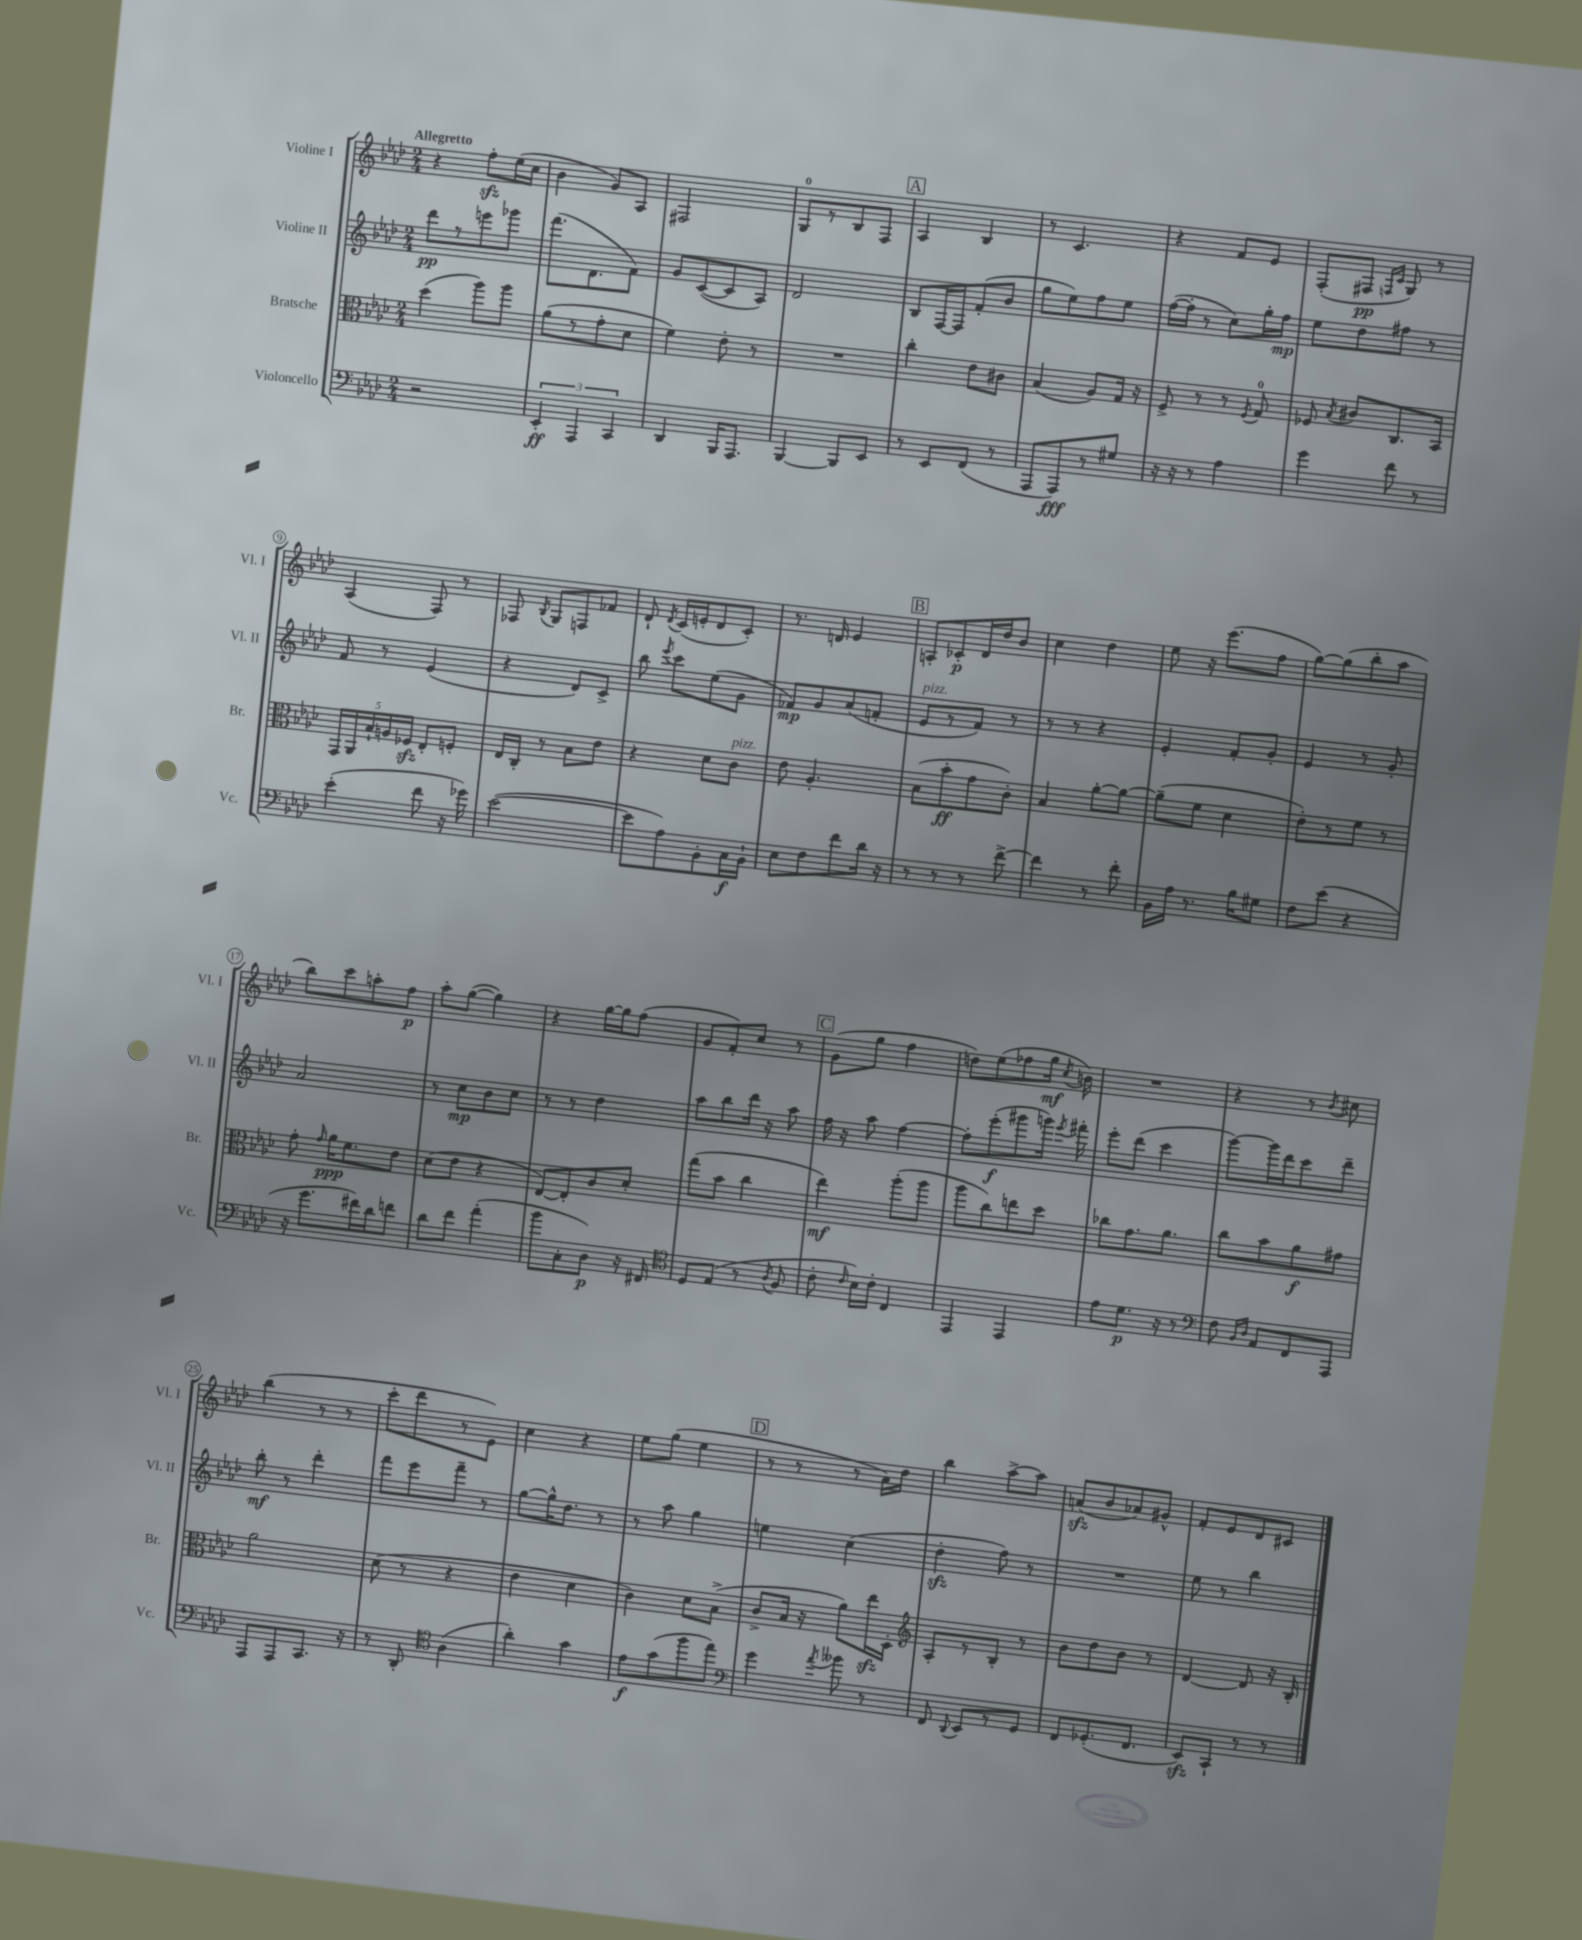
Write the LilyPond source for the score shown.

<<
\new StaffGroup <<
\new Staff = "s0" \with { instrumentName = "Violine I" shortInstrumentName = "Vl. I" } {
    \clef treble \key aes \major \numericTimeSignature \time 2/4 \tempo "Allegretto"
    \autoBeamOff r4 f''8[-.\sfz ees''16( c''16] |
    bes'4 g'8[) aes8] |
    fis2 |
    g8[-0 r8 bes8 f8] |
    \mark \markup { \box "A" } aes4 bes4 |
    r8 c'4. |
    r4 f'8[ ees'8] |
    f8[-.( fis8]\pp \grace { f16[ c'16] } g8) r8 |
    aes4( f8) r8 |
    fes8 \acciaccatura { bes8 } g8[ f8 fes'8] |
    des'8-! \acciaccatura { des'8 } c'16[( e'16-. des'8 c'8]-.) |
    r8. d'16 ees'4 |
    \mark \markup { \box "B" } a8[-. ces'8-.\p des'16 des''16 bes'8] |
    c''4 des''4 |
    ees''8 r16 ees'''8.[( f''8] |
    g''8[~) g''8( bes''8-. aes''8] |
    bes''8[) c'''8 a''8-. f''8]\p |
    aes''8[-. g''8]~( g''4) |
    r4 g''16[~ g''16 f''8]( |
    g'8[ f'8-.) c''8] r8 |
    \mark \markup { \box "C" } g'8[( g''8] f''4 |
    d''8[) ees''8( fes''8 g''16]\mf \acciaccatura { c''8 } b'16) |
    R2 |
    r4 r8 \acciaccatura { bes'8 } cis''8 |
    bes''4( r8 r8 |
    c'''8[-. des'''8 r8 ees'8]) |
    c''4 r4 |
    ees''8[ g''8]( ees''4 |
    \mark \markup { \box "D" } r8 r8 r8 aes'16[) des''16] |
    bes''4 aes''8[~-> aes''8] |
    a'8[\sfz( bes'8 aes'8) gis'8]-^ |
    f'8[-. ees'8 des'8 cis'8] \bar "|." |
}
\new Staff = "s1" \with { instrumentName = "Violine II" shortInstrumentName = "Vl. II" } {
    \clef treble \key aes \major \numericTimeSignature \time 2/4
    \autoBeamOff des'''8[\pp r8 e'''8 ges'''8] |
    f'''8.[( des'8. f'8]) |
    g'8[ c'8~( c'8 aes8]) |
    des'2 |
    \mark \markup { \box "A" } bes8[ f16~ f16 f'8-.( bes'8] |
    g''8[ ees''8) f''8 ees''8] |
    f''16[~( f''16]-. r8 c''8[) g''16-. f''16]\mp |
    ees''8[ des''8 fis''8] r8 |
    f'8 r8 ees'4( |
    r4 des'8[) c'8]-> |
    bes''8 \acciaccatura { ees'''8 } c'''8[ ees''8( g'8] |
    fes'8[\mp) g'8 aes'8( f'8]-. |
    \mark \markup { \box "B" } ees'8[^\markup { \italic "pizz." } r8 f'8]) r8 |
    r8 r8 r4 |
    ees'4-. f'8[-. g'8]-. |
    ees'4 r8 g'8-. |
    aes'2 |
    r8 c''8[\mp bes'8 c''8] |
    r8 r8 des''4 |
    aes''8[ bes''8 des'''16] r16 aes''8 |
    \mark \markup { \box "C" } f''16 r16 aes''8 f''4~ |
    f''8[-. ees'''8-.\f( gis'''8 g'''16]) \acciaccatura { ees'''8 } fis'''16-. |
    ees'''8[-. des'''8]( c'''4 |
    g'''8[~) g'''16 des'''16 c'''8 des'''8]-- |
    bes''8-.\mf r8 des'''4-. |
    f'''8[ ees'''8 f'''8]-- r8 |
    g''8[~ g''16-^ des''8.] r8 |
    r8 aes''8 g''4 |
    \mark \markup { \box "D" } e''4 c''4( |
    des''4-.\sfz f''8) r8 |
    R2 |
    ees''8 r8 bes''4 \bar "|." |
}
\new Staff = "s2" \with { instrumentName = "Bratsche" shortInstrumentName = "Br." } {
    \clef alto \key aes \major \numericTimeSignature \time 2/4
    \autoBeamOff des''4( aes''8[) aes''8] |
    aes'8[( r8 g'8-. des'8] |
    f'4) ees'8-. r8 |
    R2 |
    \mark \markup { \box "A" } c''4-. ees'8[ cis'8] |
    bes4( aes8[) g16] r16 |
    f8-> r8 r8 \acciaccatura { f8 } g8-0 |
    fes8 \acciaccatura { bes8 } cis'8[ c8. bes,16] |
    \tuplet 5/4 { g,16[ aes,16 bes16-! a16 fes16]\sfz } ees8[-. f8]-. |
    ees16[ c16]-. r8 bes8[ ees'8] |
    r4 des'8[ c'8]^\markup { \italic "pizz." } |
    ees'8 aes4.-. |
    \mark \markup { \box "B" } bes8[( bes'8-.\ff g'8 c'8]-.) |
    bes4 aes'8[~-. aes'8]~ |
    aes'8[--( f'8] des'4 |
    ees'8[-.) r8 f'8] r8 |
    g'8-. \grace { g'16 } aes'16[\ppp f'8. ees'8] |
    des'8[( ees'8] r4 |
    ees8[~) ees8-. c'8 des'8]-. |
    g''8[( bes'8] c''4 |
    \mark \markup { \box "C" } ees''4\mf) aes''8[-.( aes''8] |
    aes''8[ c''8) e''8 des''8] |
    ces''8[ g'8. aes'8.] |
    c''8[ bes'8 aes'8\f gis'8] |
    aes'2 |
    des'8( r8 r4 |
    ees'4 des'4 |
    c'4) des'8[ bes8]->( |
    \mark \markup { \box "D" } c'8[-> bes16] r16 aes'8[) ees''16\sfz des16]-. |
    \clef treble aes8[-. r8 bes8]-. r8 |
    bes'8[ des''8 bes'8] r8 |
    des'4~ des'8 r16 bes16-. \bar "|." |
}
\new Staff = "s3" \with { instrumentName = "Violoncello" shortInstrumentName = "Vc." } {
    \clef bass \key aes \major \numericTimeSignature \time 2/4
    \autoBeamOff r2 |
    \tuplet 3/2 { ees,4-.\ff aes,,4 c,4 } |
    des,4 bes,,16[ aes,,8.] |
    bes,,4~ bes,,8[ ees,8] |
    \mark \markup { \box "A" } r8 ees,8[ f,8]( r8 |
    aes,,8[ aes,,8\fff) r8 gis8] |
    r16 r16 r8 aes4 |
    g'4 f'8 r8 |
    ees'4-.( f'8 r16 ges'16) |
    ees'2~( |
    ees'8[ aes8) bes,8-. c16\f bes,16]-! |
    ees8[ f8 f'8 des'16] r16 |
    \mark \markup { \box "B" } r8 r8 r8 f'8~-> |
    f'4 r8 f'8-. |
    bes,16[ aes16] r8. bes16[ gis8] |
    f8[ ees'8]( r4 |
    r16 g'8.[ fis'16) des'16 f'8] |
    des'8[ f'8] aes'4-.( |
    bes'8[ c8-. des8]\p) r16 fis,16 |
    \clef tenor des8[ ees8]( r8 \acciaccatura { aes8 } f8 |
    \mark \markup { \box "C" } c'8-. \grace { c'16 } bes16[) c'16]-. c4 |
    ees,4 ees,4 |
    ees'8[ des'8.]\p r16 r8 |
    \clef bass f8 \grace { bes,16[ des16] } aes,8[ f,8 aes,,8] |
    aes,,8[ aes,,8 c,8.] r16 |
    r8 des,8-. \clef tenor aes4( |
    aes'4-.) g'4 |
    ees'8[\f g'8( f''8 ees''8]) |
    \mark \markup { \box "D" } \clef bass g'4 \acciaccatura { aes'8 } beses'8 r8 |
    f,8 \appoggiatura { des,8 } ees,8[ r8 g,8] |
    f,8[ ges,8.-.( f,8.] |
    ees,8[\sfz) c,8]-! r8 r8 \bar "|." |
}
>>
>>
\layout { \context { \Score \override BarNumber.stencil = #(make-stencil-circler 0.1 0.3 ly:text-interface::print) } }
